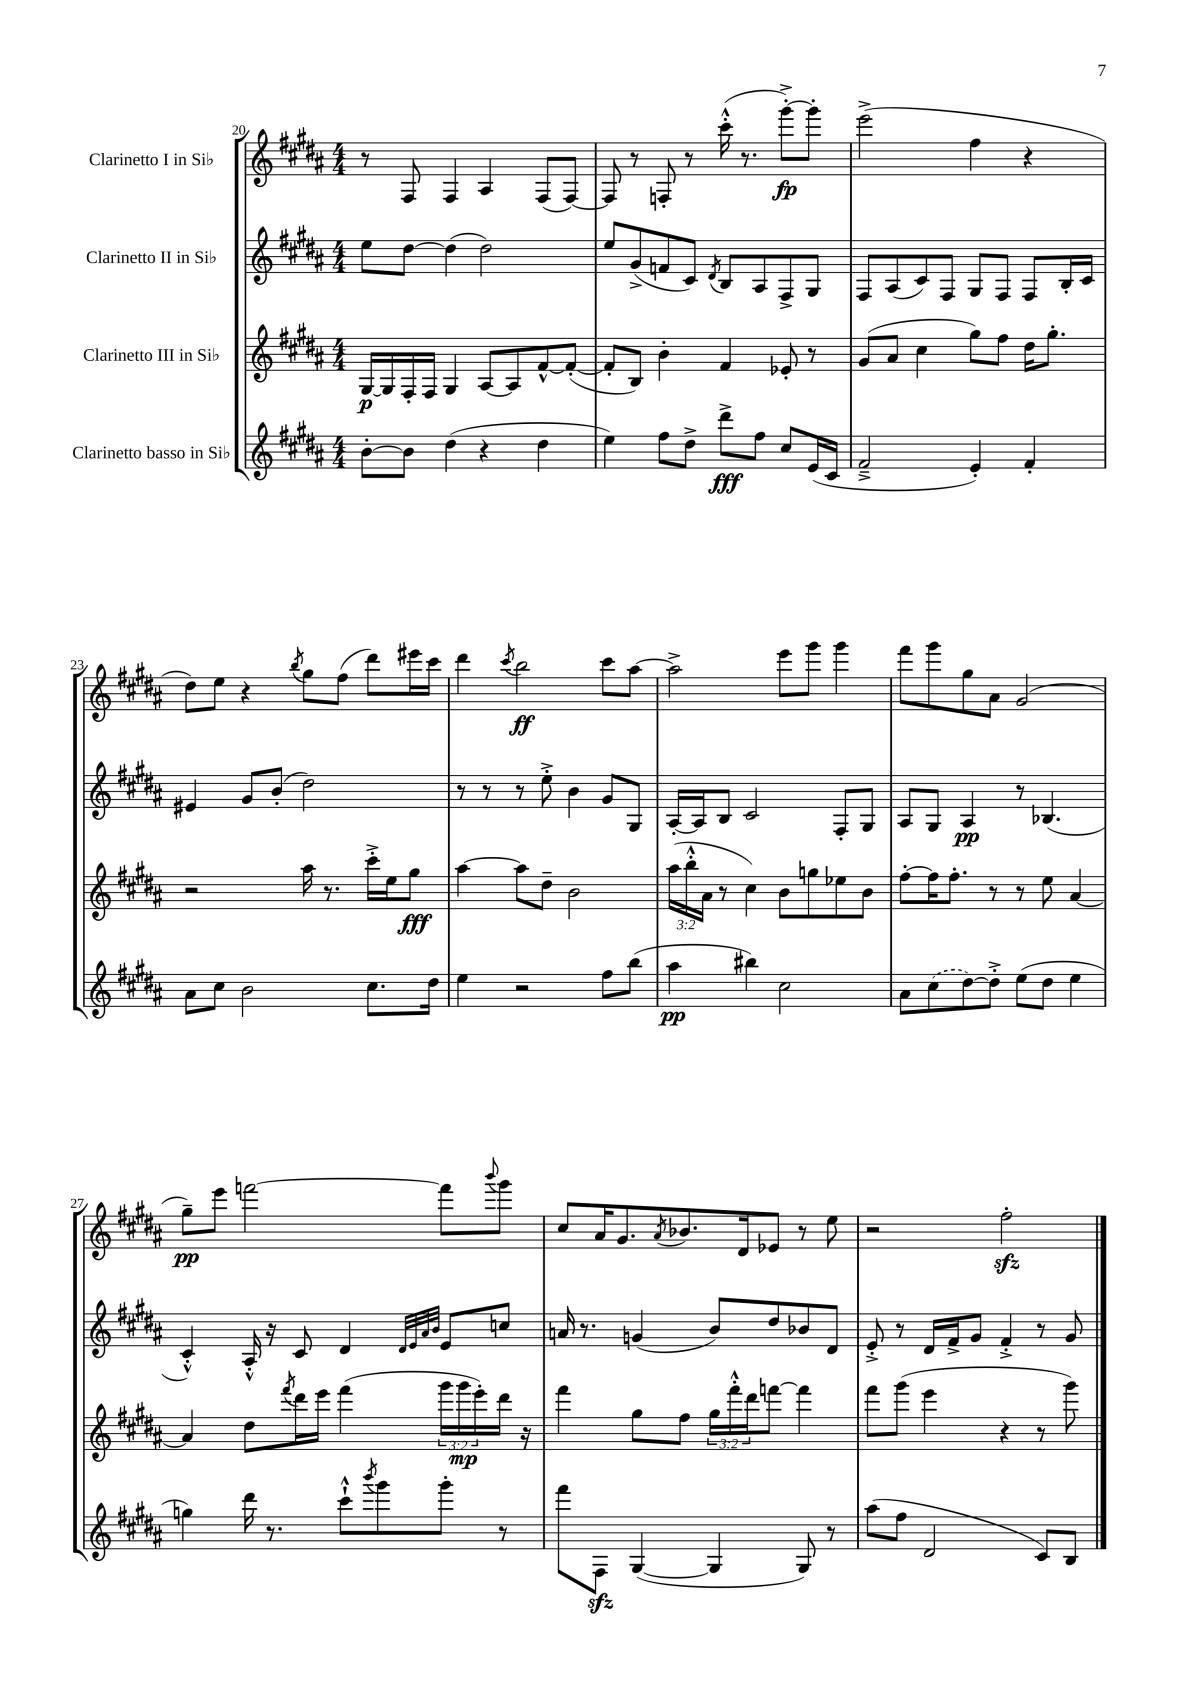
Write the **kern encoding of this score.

**kern	**kern	**kern	**kern
*staff4	*staff3	*staff2	*staff1
*clefG2	*clefG2	*clefG2	*clefG2
*k[f#c#g#d#a#]	*k[f#c#g#d#a#]	*k[f#c#g#d#a#]	*k[f#c#g#d#a#]
*M4/4	*M4/4	*M4/4	*M4/4
[8b'\L	[16G#/LL	8ee\L	8r
.	16G#/]	.	.
8b\]J	16F#'/	[8dd#\J	8F#/
.	16F#/JJ	.	.
(4dd#\	4G#/	(4dd#\]	4F#/
4r	[8A#/L	2dd#\)	4A#/
.	8A#/]	.	.
4dd#\	[8f#^^/	.	(8F#/L
.	(8f#'/_J	.	[8F#/J)
=	=	=	=
4ee\)	8f#'/]L	8ee/L	8F#/]
.	8B/J)	(8g#^/	8r
8ff#\L	4b'\	8f/	8F'/
8dd#^\J	.	8c#/J)	8r
.	.	8qd#/	.
8ddd#^\L	4f#/	8B/L	(16ccc#'^^\
.	.	.	8.r
8ff#\J	.	8A#/	.
8cc#/L	8e-'/	8F#^/	[8ggg#'^\L)
(16e/L	8r	8G#/J	8ggg#'\]J
16c#/JJ	.	.	.
=	=	=	=
2f#~^/	(8g#/L	8F#/L	(2eee^\
.	8a#/J	(8A#/	.
.	4cc#\	8c#/)	.
.	.	8F#/J	.
4e'/)	8gg#\L)	8G#/L	4ff#\
.	8ff#\J	8F#/J	.
4f#'/	16dd#\LK	8F#/L	4r
.	8.gg#'\J	.	.
.	.	16B'/L	.
.	.	16c#/JJ	.
=	=	=	=
8a#\L	2r	4e#/	8dd#\L)
8cc#\J	.	.	8ee\J
2b\	.	8g#/L	4r
.	.	(8b'/J	.
.	.	.	8qbb/
.	16aa#\	2dd#\)	8gg#\L
.	8.r	.	.
.	.	.	(8ff#\J
8.cc#\L	16ccc#'^\LL	.	8ddd#\L)
.	16ee\J	.	.
.	8gg#\J	.	16eee#\L
16dd#\Jk	.	.	16ccc#\JJ
=	=	=	=
4ee\	[4aa#\	8r	4ddd#\
.	.	8r	.
.	.	.	8qccc#/
2r	8aa#\]L	8r	2bb\
.	8dd#~\J	8ee'^\	.
.	2b\	4b\	.
8ff#\L	.	8g#/L	8ccc#\L
(8bb\J	.	8G#/J	[8aa#\J
=	=	=	=
4aa#\	(24aa#\LL	[16A#'/LL	2aa#^\]
.	24bb'^^\	.	.
.	.	16A#/]J	.
.	24a#\JJ	.	.
.	8r	8B/J	.
4bb#\)	4cc#\)	2c#/	.
2cc#\	8b\L	.	8eee\L
.	8gg\	.	8ggg#\J
.	8ee-\	8F#'/L	4ggg#\
.	8b\J	8G#/J	.
=	=	=	=
8a#\L	[8ff#'\L	8A#/L	8fff#\L
(8cc#\	16ff#\]K	8G#/J	8ggg#\
.	8.ff#'\J	.	.
[8dd#\)	.	4A#/	8gg#\
8dd#'^\]J	8r	.	8a#\J
(8ee\L	8r	8r	(2g#/
8dd#\J	8ee\	(4.B-/	.
4ee\	[4a#/	.	.
=	=	=	=
4gg\)	4a#/]	4c#'^^/)	8gg#~\L)
.	.	.	8eee\J
16ddd#\	8dd#\L	16A#'^^/	[2fff\
8.r	.	16r	.
.	8qfff#/	.	.
.	16ddd#\L	8c#/	.
.	16eee\JJ	.	.
8ccc#`^^\L	(4fff#\	4d#/	.
8qbbb/	.	.	.
8ggg#\	.	.	.
.	.	32qqd#/LLL	.
.	.	32qqe/	.
.	.	32qqa#/	.
.	.	32qqb/JJJ	.
8ggg#'\J	24ggg#\LL	8e/L	8fff\]L
.	24ggg#\	.	.
.	24eee'\)	.	.
.	.	.	8qqbbb/
8r	16ddd#\JJ	8cc/J	8ggg#\J
.	16r	.	.
=	=	=	=
8fff#\L	4fff#\	16a/	8cc#/L
.	.	8.r	.
8F#\J	.	.	16a#/K
.	.	.	8.g#/
([4G#/	8gg#\L	(4g/	.
.	.	.	8qa#/
.	8ff#\J	.	8.b-/
4G#/]	24gg#\LL	8b/L)	.
.	24fff#'^^\	.	.
.	.	.	16d#/k
.	24ddd#\J	.	.
.	[8fff\J	8dd#/	8e-/J
8G#/)	4fff\]	8b-/	8r
8r	.	8d#/J	8ee\
=	=	=	=
(8aa#\L	8fff#\L	8e'^/	2r
8ff#\J	(8ggg#\J	8r	.
2d#/	4eee\	16d#/LL	.
.	.	16f#^/J	.
.	.	8g#/J	.
.	4r	4f#'^/	2ff#'\
8c#/L)	8r	8r	.
8B/J	8ggg#\)	8g#/	.
==	==	==	==
*-	*-	*-	*-
